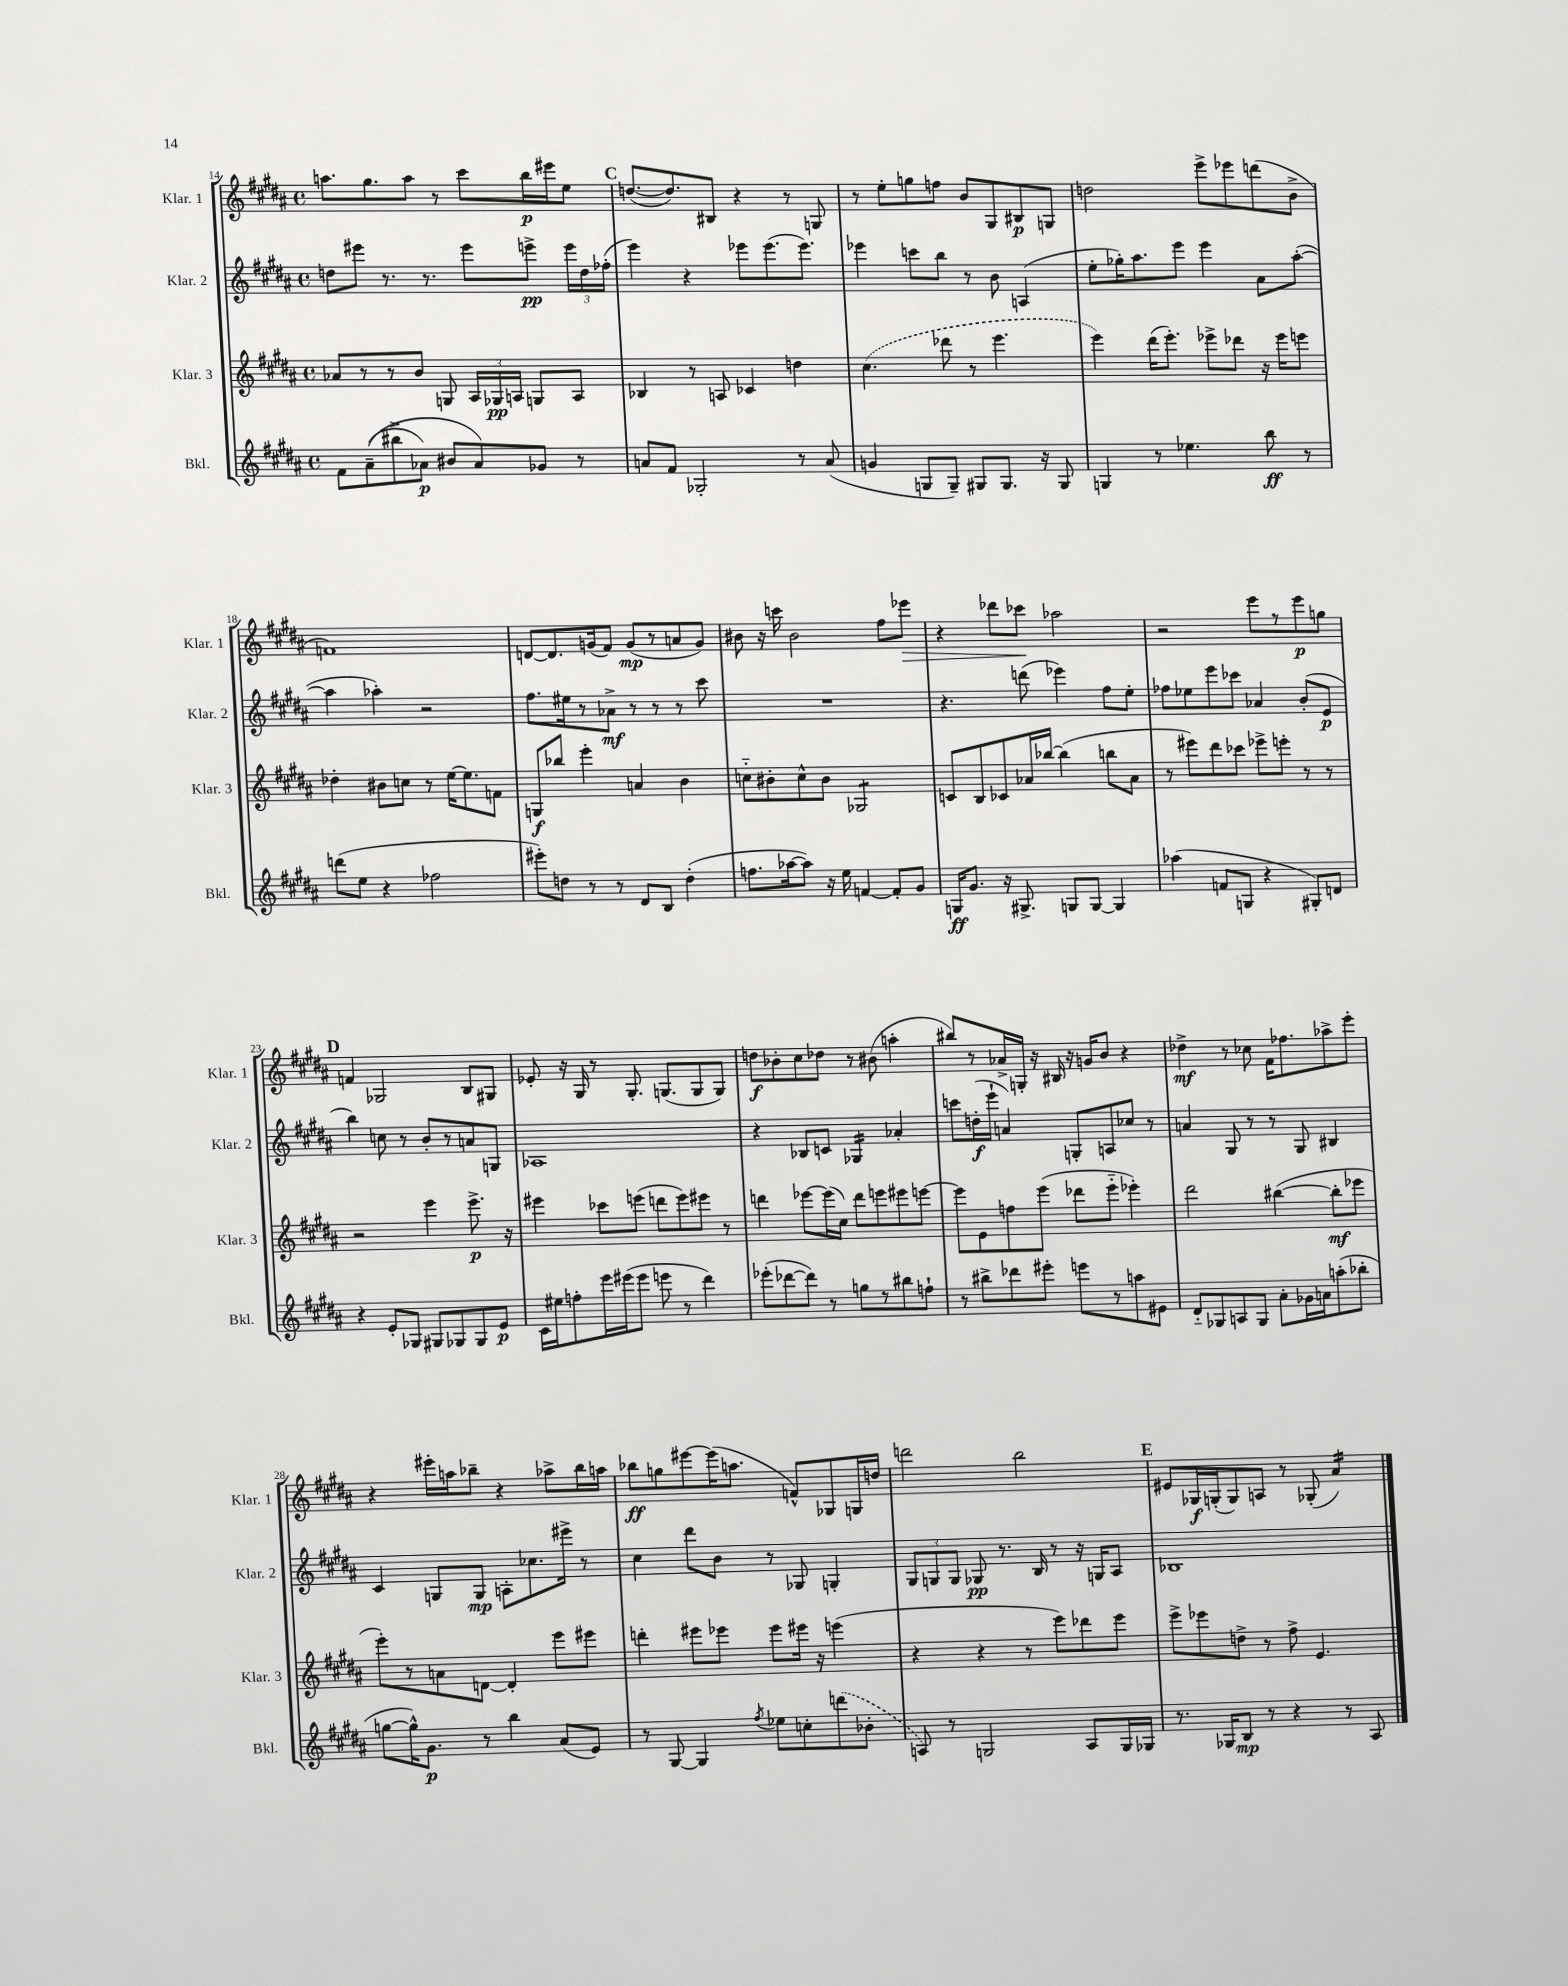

**kern	**kern	**kern	**kern
*staff4	*staff3	*staff2	*staff1
*clefG2	*clefG2	*clefG2	*clefG2
*k[f#c#g#d#a#]	*k[f#c#g#d#a#]	*k[f#c#g#d#a#]	*k[f#c#g#d#a#]
*M4/4	*M4/4	*M4/4	*M4/4
*met(c)	*met(c)	*met(c)	*met(c)
8f#	8a-	8dd	8.aa
&((8a#~	8r	8eee#	.
.	.	.	8.gg#
8bb#^	8r	8.r	.
8a-)	8b	.	8aa
.	.	8.r	.
8b#	8G	.	8r
8a-&)	24A#	8eee#	8ccc#
.	24G-	.	.
.	24A	.	.
8g-	8G	8eee^	16bb
.	.	.	16eee#
8r	8A	24eee	8ee
.	.	24dd	.
.	.	(24ff-'	.
=	=	=	=
8a	4B-	4eee)	([8.dd
8f#	.	.	.
.	.	.	8.dd])
2G-'	8r	4r	.
.	8A	.	8B#
.	4c-	8eee-	4r
.	.	(8.eee-	.
8r	4dd	.	8r
.	.	8.eee-)	.
(8a	.	.	8G
=	=	=	=
4g	(4.cc#	4eee-	8r
.	.	.	8ee'
8G	.	8ccc	8gg
8G~)	8ddd-	8bb	8ff
8G#	8r	8r	8b
8.G#	4.eee	8b	8G#
.	.	(4A	8B#
16r	.	.	.
8G#	.	.	8G
=	=	=	=
4G	4eee)	8ee'	2dd
.	.	16gg-')	.
.	.	8.aa#	.
8r	(16ddd#	.	.
.	8.eee')	.	.
4.ee-	.	8eee	.
.	8eee-^	4eee	8eee^
.	8ddd-	.	8eee-
8bb	16r	8a#	(8ddd
.	16eee-	.	.
8r	8eee	([8aa#'	8b^
=	=	=	=
(8ddd	4dd-'	4aa#]	1f)
8ee	.	.	.
4r	8b#	4aa-')	.
.	8cc	.	.
2ff-	8r	2r	.
.	[16ee	.	.
.	8.ee]	.	.
.	8f	.	.
=	=	=	=
8eee#')	8G	8.ff#	[8d
8dd	8bb-	.	8.d]
.	.	16ee#	.
8r	4eee'	8r	.
.	.	.	(16g
8r	.	8a-^	8f#)
8d#	4a	8r	(8g
8B	.	8r	8r
(4dd'	4b	8r	8a
.	.	8ccc#	8g)
=	=	=	=
8.ff	8cc'~	1r	8b#
.	8b#'	.	16r
[16aa-	.	.	16ccc
8aa-])	8cc^^	.	2b#
16r	8b#	.	.
16ee	.	.	.
[4f	2G-	.	.
8f']	.	.	8ff#
8g#	.	.	8eee-
=	=	=	=
16G	8c	4.r	4r
8.g#	.	.	.
.	8B	.	.
16r	8c-	.	8ddd-
8.G#^	.	.	.
.	16a-	(8ddd	8ccc-
.	[16bb-	.	.
8G	(4bb-]	4eee-)	2aa-
[8G	.	.	.
4G]	8bb	8ff#	.
.	8a-	8ee'	.
=	=	=	=
(4aa-	8r	8ff-	2r
.	8eee#)	8ee-	.
8f	8ddd#	8eee	.
8G	8ccc-	8ccc-	.
4r	8eee-^	4a-	8eee
.	8eee'	.	8r
8G#')	8r	(8b'	8eee
8d	8r	8e	8gg
=	=	=	=
4r	2r	4bb)	4f
8e'	.	8cc	2G-
8G-	.	8r	.
8G#	4eee	8b'	.
8G-	.	8r	.
8G-	8.eee^	8a	8B
8e	.	8G	8G#
.	16r	.	.
=	=	=	=
16c#	4eee#	1A-	8e-'
16ee#	.	.	.
8ff'	.	.	16r
.	.	.	16G#
16eee	8ccc-	.	8r
(16eee#	.	.	.
8eee#	(8eee	.	8.G#'
8eee	8ddd	.	.
.	.	.	(8.G
8r	8eee)	.	.
4ddd#)	8eee#	.	8G
.	8r	.	8G)
=	=	=	=
(8eee-'	4ddd	4r	8dd
[8ddd-	.	.	8b-'
8ddd-])	[8eee-	8B-	8cc#
8r	(16eee-]	8c	8dd-
.	16cc#)	.	.
8gg	8ddd	4G-	8r
8r	8eee	.	(8b#
8bb#	8eee#	4a-'	4aa'
8ff`	[8eee	.	.
=	=	=	=
8r	8eee]	8ccc	8bb#)
8bb#^	8e	(16dd'	8r
.	.	16eee`	.
8ddd-	8ff	4a)	16a-^
.	.	.	16G'
8eee#'	(8eee	.	16r
.	.	.	16B#
8eee	8ddd-	8G'	16r
.	.	.	16g
8r	8eee'~	8A	8b
8aa	4eee-')	8cc-	4r
8e#	.	8r	.
=	=	=	=
8d#'~	2ddd#	4a	4dd-^
8G-	.	.	.
8A	.	8G#	8r
8G-	.	8r	8cc-
8a#'	([4bb#	8r	16f#
.	.	.	8.ff-
16g-	.	8G#	.
16a	.	.	.
(8aa'	8bb#']	4B#	8aa-^
8bb-'	8eee-	.	8eee'
=	=	=	=
[8gg	8eee')	4c#	4r
16gg^^])	8r	.	.
8.g#	.	.	.
.	8a	8G	16eee#'
.	.	.	16aa
8r	[8d	8G	8bb-~
4bb	4d']	8A'	4r
.	.	8.cc-	.
(8a#	8eee	.	8aa-^
.	.	16eee#^	.
8e)	8eee#	8r	16bb-
.	.	.	16aa
=	=	=	=
8r	4ddd'	4cc#	8bb-
[8G#	.	.	8gg
4G#]	8eee#	8ddd#	[8eee#
.	8eee-	8b	(16eee#]
.	.	.	8.aa
8qff#	.	.	.
8ee-	8eee-	8r	.
8cc'	16eee#	8G-	8f^^)
.	16r	.	.
(8ddd	(4eee	4G'	8G-
8b-'	.	.	16G
.	.	.	16dd
=	=	=	=
8A)	4r	12G#	2ddd
.	.	12G	.
8r	.	.	.
.	.	12G	.
2G	4r	8G-	.
.	.	8.r	.
.	8r	.	2bb
.	.	16B	.
.	8eee)	8r	.
8A	8ddd-	16r	.
.	.	16G	.
16G	8eee	8A#	.
16G-	.	.	.
=	=	=	=
8.r	8eee^	1B-	8e#
.	8eee-	.	16G-
16G-	.	.	(16G'
8B	8dd^	.	8G)
8r	8r	.	8A
4r	8ff#^	.	8r
.	4.e	.	(8G-'
8r	.	.	4a#)
8A#	.	.	.
==	==	==	==
*-	*-	*-	*-
